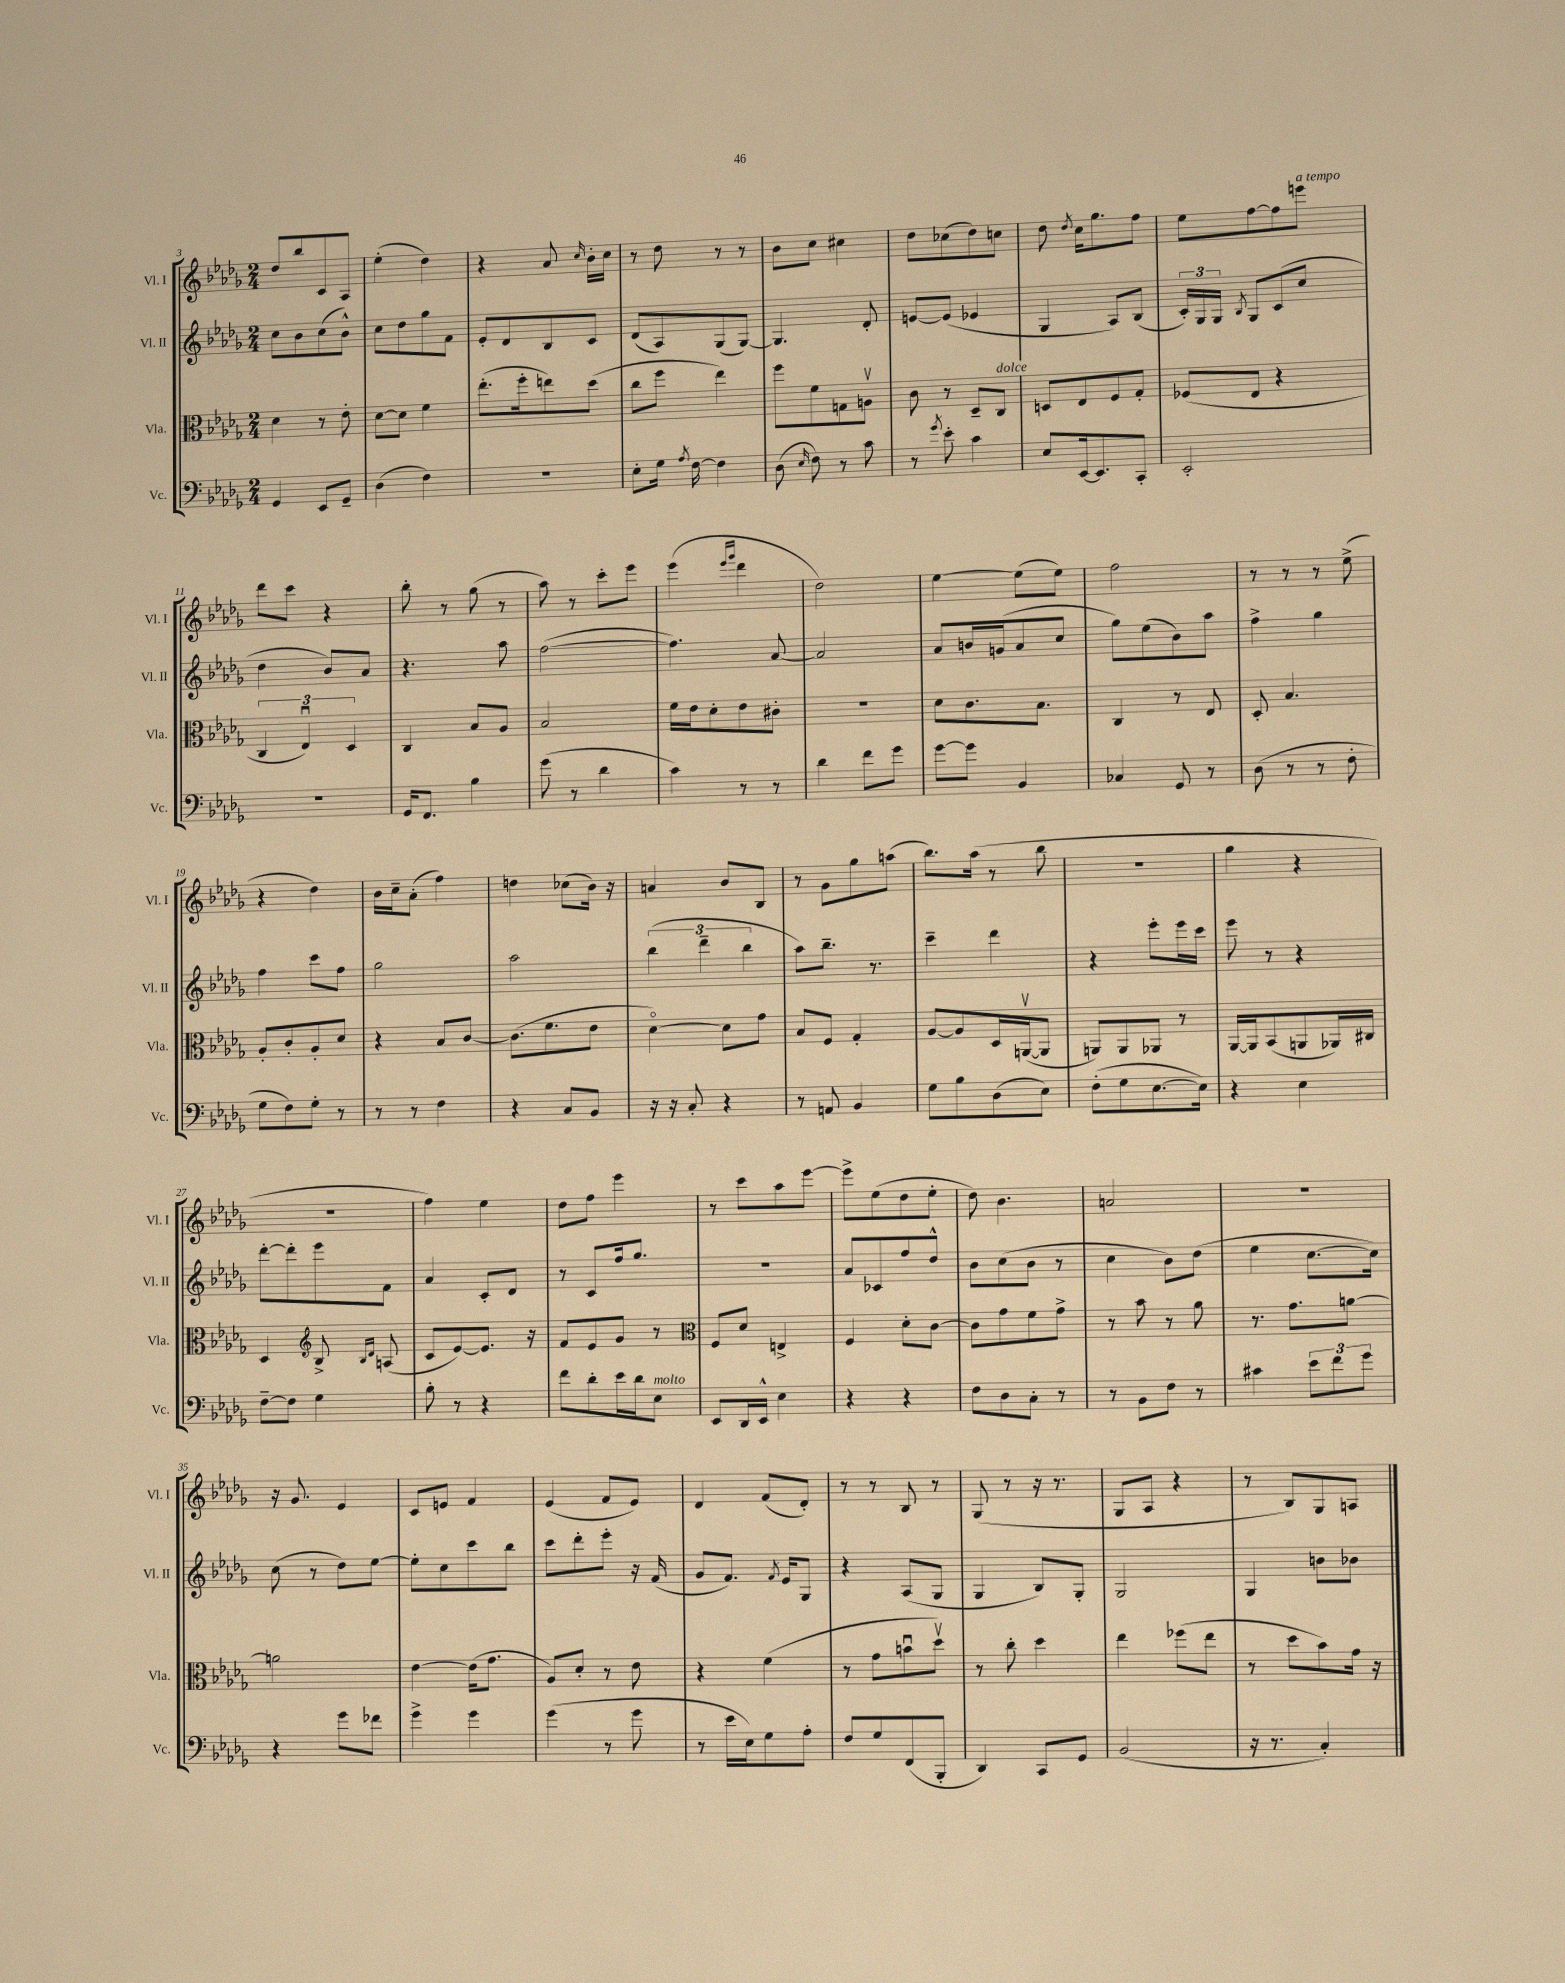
<<
\new StaffGroup <<
\new Staff = "s0" \with { instrumentName = "Vl. I" shortInstrumentName = "Vl. I" } {
    \clef treble \key des \major \numericTimeSignature \time 2/4
    \autoBeamOff des''8[ bes''8 c'8 aes8] |
    ees''4-.( des''4) |
    r4 aes'8 \grace { c''16 } bes'16[-. c''16] |
    r8 des''8 r8 r8 |
    bes'8[ c''8] cis''4 |
    des''8[ ces''8( des''8) c''8] |
    des''8 \acciaccatura { des''8 } c''16[ ges''8. f''8] |
    ees''8[ f''8~ f''8 e'''8]^\markup { \italic "a tempo" } |
    des'''8[ c'''8] r4 |
    bes''8-. r8 ges''8( r8 |
    aes''8) r8 c'''8[-. ees'''8] |
    ees'''4( \grace { ees'''16[ ges'''16] } des'''4 |
    des''2) |
    ees''4~ ees''8[( ees''8]) |
    f''2 |
    r8 r8 r8 ees''8->( |
    r4 des''4) |
    bes'16[ c''16-- aes'8]-.( f''4) |
    d''4 ces''8[( bes'16]) r16 |
    a'4 bes'8[ bes8] |
    r8 ges'8[ ges''8 a''8]( |
    bes''8.[) aes''16]( r8 bes''8 |
    r2 |
    ges''4 r4 |
    r2 |
    f''4) ees''4 |
    des''8[ f''8] ees'''4 |
    r8 c'''8[ aes''8 ees'''8]~ |
    ees'''8[-> ees''8( des''8 ees''8]-. |
    des''8) bes'4. |
    a'2 |
    r2 |
    r16 ges'8. ees'4 |
    c'8[ e'8] f'4 |
    ees'4( f'8[ ees'8]) |
    des'4 f'8[( des'8]-.) |
    r8 r8 bes8 r8 |
    ges8( r8 r16 r8. |
    ges8[ aes8] r4 |
    r8 bes8[) ges8 a8] \bar "|." |
}
\new Staff = "s1" \with { instrumentName = "Vl. II" shortInstrumentName = "Vl. II" } {
    \clef treble \key des \major \numericTimeSignature \time 2/4
    \autoBeamOff c''8[ bes'8 c''8( bes'8]-^) |
    c''8[ des''8 ges''8 f'8] |
    ees'8[-. des'8 bes8 c'8] |
    des'8[( aes8) ges8( ges8]~) |
    ges4. des'8-. |
    e'8[~ e'8]( ees'4 |
    ges4 aes8[) bes8]( |
    \tuplet 3/2 { c'16[-.) ges16 ges16] } \acciaccatura { bes8 } ges8[ c'8( c''8] |
    des''4 bes'8[) aes'8] |
    r4. aes''8 |
    f''2~( |
    f''4.) aes'8~ |
    aes'2 |
    aes'8[ b'16 g'16( aes'8 c''8] |
    ges''8[) ees''8( bes'8) aes''8] |
    f''4-> ges''4 |
    f''4 c'''8[ f''8] |
    ges''2 |
    aes''2 |
    \tuplet 3/2 { bes''4( des'''4-- bes''4 } |
    aes''8[) bes''8.]-- r8. |
    c'''4-- des'''4 |
    r4 ees'''8[-. ees'''16 c'''16] |
    ees'''8 r8 r4 |
    des'''8[~-. des'''8-. ees'''8 f'8] |
    aes'4 c'8[-. des'8] |
    r8 c'8[ f''16 ges''8.] |
    r2 |
    aes'8[ ces'8 f''8 des''8]-^ |
    bes'8[ c''8( bes'8] r8 |
    c''4 bes'8[) des''8]( |
    ees''4 c''8.[~ c''16]) |
    c''8( r8 des''8[) ees''8]~ |
    ees''8[-. c''8 c'''8 bes''8] |
    c'''8[ des'''8-. ees'''8]-. r16 f'16( |
    ges'8[ f'8.]) \acciaccatura { f'8 } ees'16[ ges8] |
    r4 aes8[( ges8] |
    ges4 bes8[) ges8]-. |
    ges2 |
    ges4 b'8[ bes'8] \bar "|." |
}
\new Staff = "s2" \with { instrumentName = "Vla." shortInstrumentName = "Vla." } {
    \clef alto \key des \major \numericTimeSignature \time 2/4
    \autoBeamOff des'4 r8 ees'8-. |
    des'8[~ des'8] f'4 |
    ees''8.[-.( f''16-. e''8) des''8]( |
    c''8[ f''8] ees''4) |
    f''8[ f'8 g8 a8]\upbow |
    c'8 r8 des8[-- c8]^\markup { \italic "dolce" } |
    d8[ ees8 f8 ges8]-. |
    fes8[( ees8] r4 |
    \tuplet 3/2 { c4 ees4\downbow) des4 } |
    c4 bes8[ aes8] |
    bes2 |
    f'16[ ees'16 des'8-. ees'8 cis'8]-. |
    R2 |
    des'8[ c'8. bes8.] |
    c4 r8 ees8 |
    des8-. bes4. |
    aes8[-. c'8-. aes8-. des'8] |
    r4 bes8[ c'8]~ |
    c'8.[( f'8. ees'8] |
    des'4~\flageolet) des'8[ ges'8] |
    bes8[ f8] ges4-. |
    aes8[~ aes8 des16 a,16~\upbow( a,8] |
    a,8[) a,8 aes,8] r8 |
    aes,16[~ aes,16 bes,8( a,8 aes,16) cis16] |
    des4 \clef treble bes8-> \grace { bes16[ des'16] } a8( |
    c'8[ ees'8~) ees'8.] r16 |
    f'8[ ees'8 ges'8] r8 |
    \clef alto f8[ des'8] e4-> |
    f4 des'8[-. c'8]~ |
    c'8[ ges'8 f'8 ges'8]-> |
    r8 bes'8 r8 aes'8 |
    r8. ges'8.[ a'8]~ |
    a'2 |
    ees'4~ ees'16[( ges'8.] |
    aes8[) des'8]-. r8 ees'8 |
    r4 f'4( |
    r8 ges'8[ b'8\downbow des''8]\upbow) |
    r8 c''8-. des''4 |
    ees''4 fes''8[( ees''8] |
    r8 des''8[ bes'8) ges'16] r16 \bar "|." |
}
\new Staff = "s3" \with { instrumentName = "Vc." shortInstrumentName = "Vc." } {
    \clef bass \key des \major \numericTimeSignature \time 2/4
    \autoBeamOff ges,4 ees,8[ ges,8]-- |
    des4( f4) |
    r2 |
    ees8[-. ges16] \acciaccatura { aes8 } f16~ f4 |
    des8( \grace { ees16 } f8) r8 c'8 |
    r8 \acciaccatura { ges'8 } ees'8-. c'4 |
    ees8[ ees,16~ ees,8. c,8]-. |
    ees,2-. |
    r2 |
    ges,16[ f,8.] bes4 |
    ges'8( r8 des'4 |
    c'4) r8 r8 |
    des'4 f'8[ ges'8] |
    ges'8[~ ges'8] bes,4 |
    ces4 ges,8 r8 |
    des8( r8 r8 f8-. |
    ges8[ f8) ges8]-. r8 |
    r8 r8 f4 |
    r4 c8[ bes,8] |
    r16 r16 c8-. r4 |
    r8 a,8 bes,4 |
    ges8[ bes8 des8( ees8]) |
    f8[-.( ges8 ees8.~ ees16]) |
    r4 ees4 |
    f8[~-- f8] ges4 |
    bes8-. r8 r4 |
    f'8[ des'8-. ees'16 des'16 ees8]^\markup { \italic "molto" } |
    ees,8[ des,16 ees,16]-^ ees4 |
    r4 r4 |
    f8[ des8 c8]-. r8 |
    r8 bes,8[ f8] r8 |
    cis'4 \tuplet 3/2 { ees'8[ f'8 ges'8] } |
    r4 ges'8[ fes'8] |
    ges'4-> ges'4 |
    ges'4( r8 ges'8 |
    r8 ees'16[ ees16) ges8 aes8]-. |
    f8[ ges8 f,8( bes,,8]-. |
    des,4) c,8[ ges,8] |
    bes,2( |
    r16 r8. c4-.) \bar "|." |
}
>>
>>
\layout { \context { \Score currentBarNumber = #3 } }
